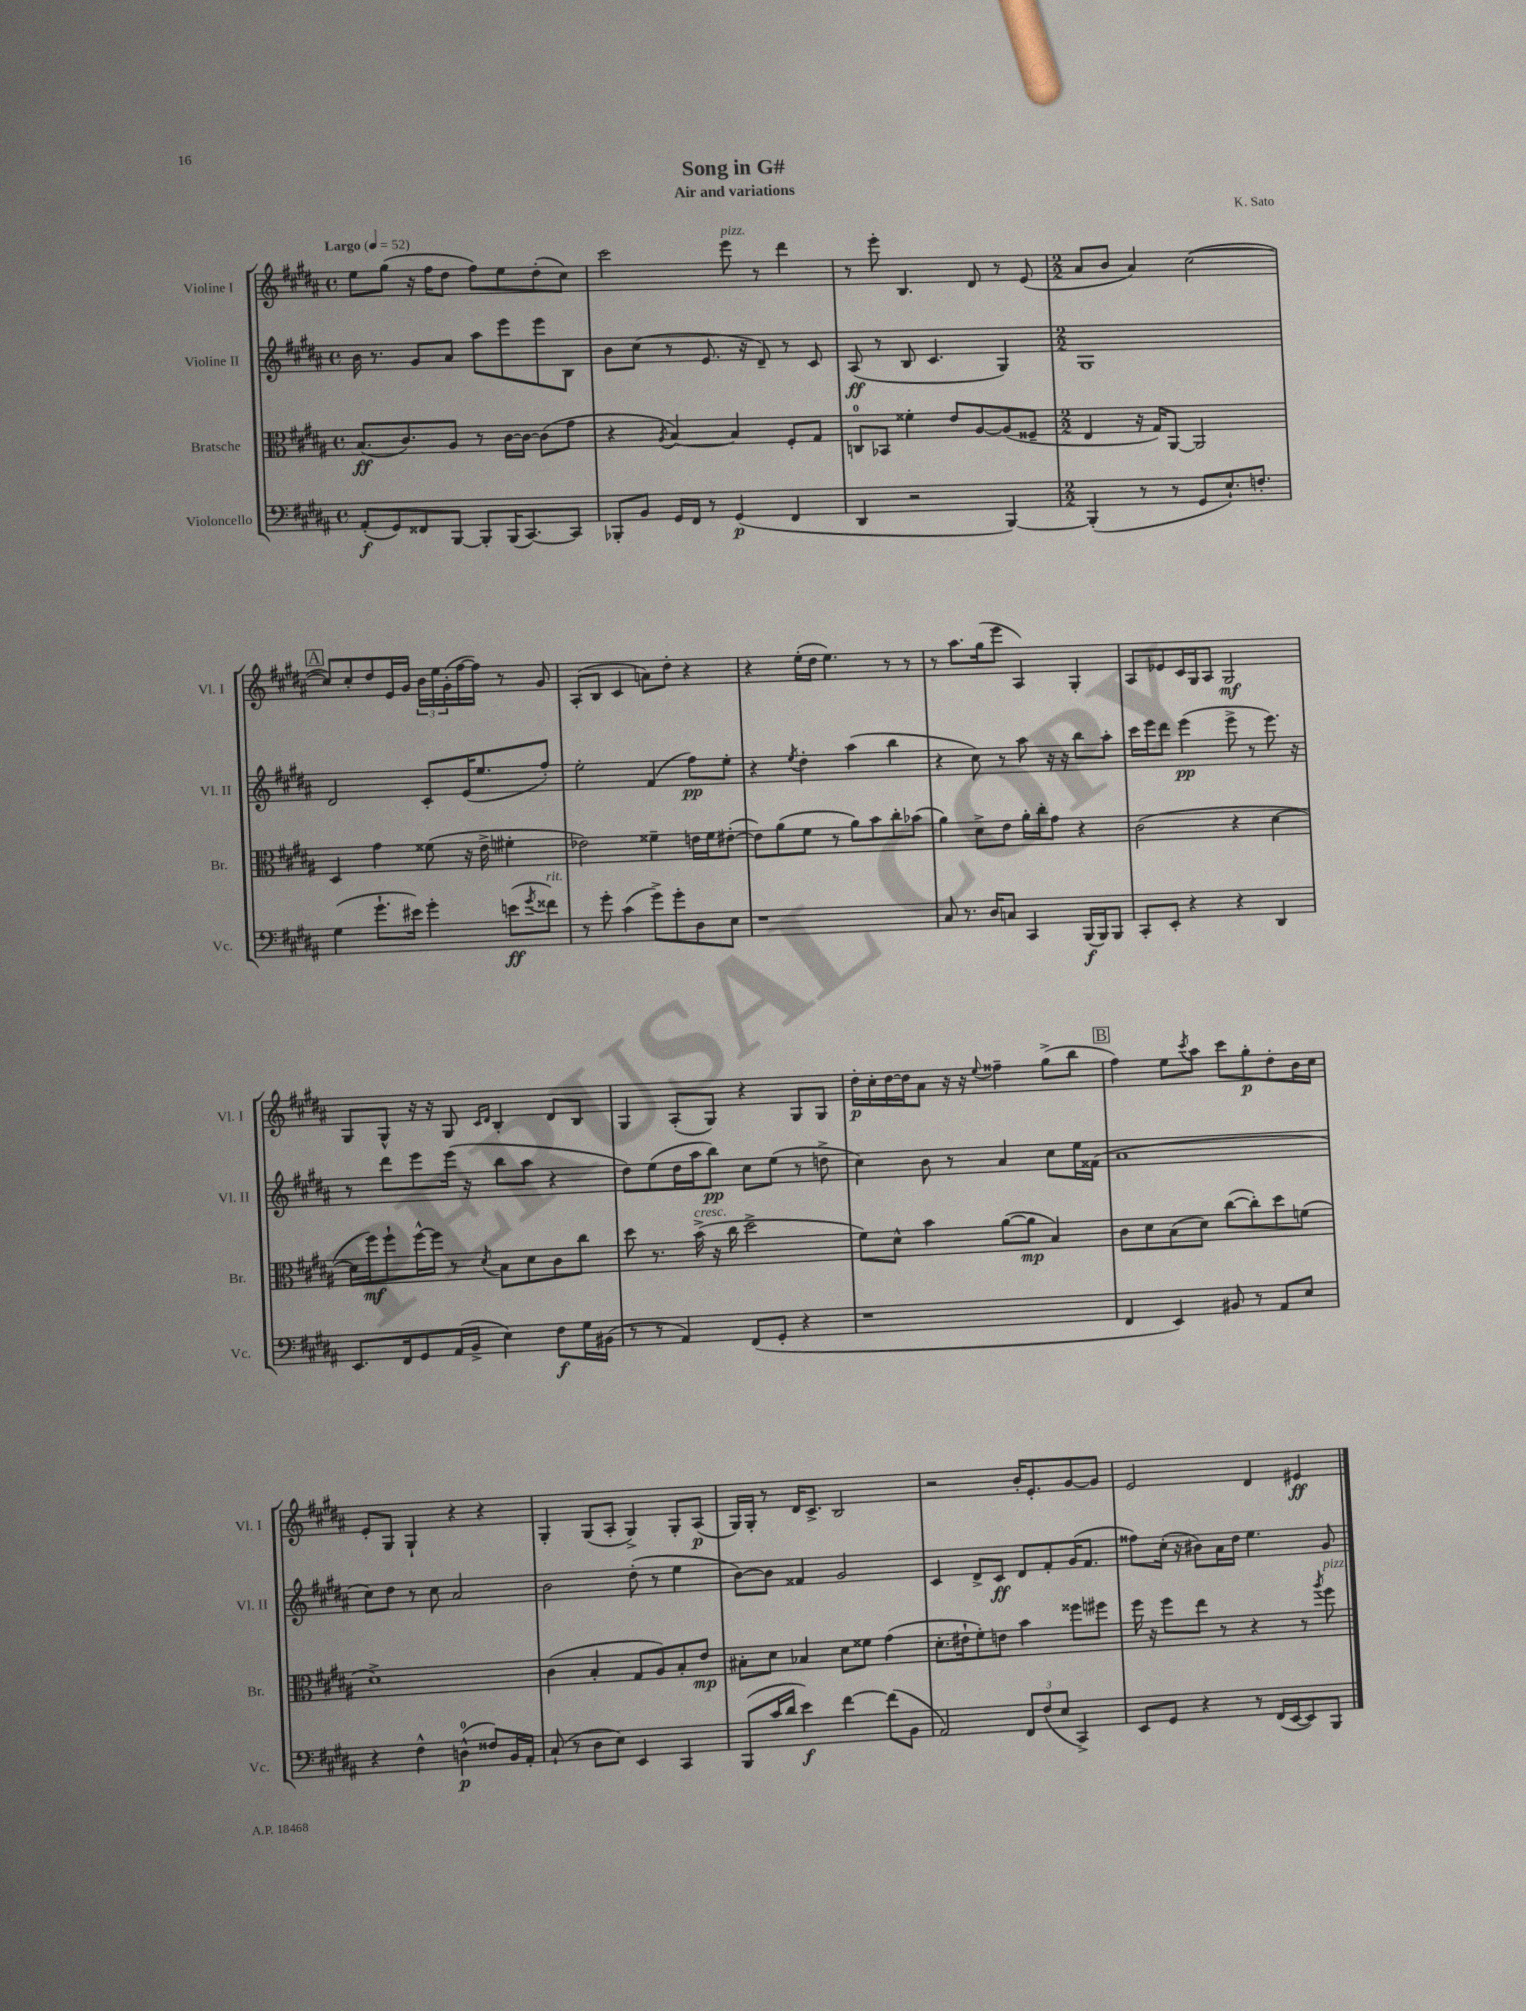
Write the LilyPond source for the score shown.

\header { title = "Song in G#" composer = "K. Sato" subtitle = "Air and variations" }
<<
\new StaffGroup <<
\new Staff = "s0" \with { instrumentName = "Violine I" shortInstrumentName = "Vl. I" } {
    \clef treble \key b \major \defaultTimeSignature \time 4/4 \tempo "Largo" 4 = 52
    e''8 gis''8( r16 fis''16 dis''8 fis''8) e''8 dis''8-.( cis''8) |
    cis'''2 e'''8^\markup { \italic "pizz." } r8 dis'''4 |
    r8 e'''8-. b4. dis'8 r8 e'8( |
    \numericTimeSignature \time 2/2 ais'8 b'8 ais'4) cis''2~( |
    \mark \markup { \box "A" } cis''8) cis''8-. dis''8 e'16 gis'16 \tuplet 3/2 { b'16 e''16 gis'16-.( } fis''16~ fis''16) r8 gis'8 |
    ais8-.( b8 cis'4 a'8) dis''8-. r4 |
    r4 e''16-.( dis''16 e''4.) r8 r8 |
    r8 ais''8. gis''16( e'''8 ais4) gis4-. |
    ais8 ees'8 cis'16 gis16 ais8 gis2\mf |
    gis8 gis8-^ r16 r16 gis8 \grace { cis'16 dis'16 } b4-. dis'8 b8 |
    gis4 ais8-.( gis8) r4 gis8 gis8 |
    dis''16-.\p cis''16-. dis''16~ dis''16 ais'8 r16 r16 \appoggiatura { e''8 } fisis''4-- gis''8->( b''8 |
    \mark \markup { \box "B" } fis''4) e''8 \acciaccatura { cis'''8 } ais''8 cis'''8 gis''8-.\p dis''8-. b'16 cis''16 |
    e'8-. gis8 gis4-! r4 r4 |
    gis4-. gis8( ais8-. gis4->) gis8-. ais8\p( |
    gis16) gis16-. r8 dis'16 cis'8.-> b2 |
    r2 b'16-. e'8.-. gis'8~ gis'8 |
    e'2 dis'4 eis'4\ff \bar "|." |
}
\new Staff = "s1" \with { instrumentName = "Violine II" shortInstrumentName = "Vl. II" } {
    \clef treble \key b \major \defaultTimeSignature \time 4/4
    b'16 r8. gis'8 ais'8 ais''8 e'''8 e'''8 b8 |
    b'8 cis''8( r8 e'8. r16 dis'8--) r8 cis'8 |
    ais8\ff( r8 b8 cis'4. gis4) |
    \numericTimeSignature \time 2/2 gis1 |
    \mark \markup { \box "A" } dis'2 cis'8-. e'16( e''8. fis''8-.) |
    e''2-. fis'4( fis''8\pp) e''8-. |
    r4 \acciaccatura { e''8 } dis''4-. ais''4( b''4 |
    r4 cis''8) r8 ais''8 r16 r16 b''8 ais''8-. |
    cis'''16 e'''16 dis'''8 e'''4\pp( e'''8-> r8 e'''8.) r16 |
    r8 dis'''8 e'''8 e'''16( r16 b''8 ais''8 r4 |
    dis''8) e''8( dis''16 ais''16 b''8\pp) cis''8 e''8( r8 d''8-> |
    cis''4) b'8 r8 ais'4 cis''8 e''16 fisis'16( |
    \mark \markup { \box "B" } ais'1 |
    cis''8) dis''8 r8 cis''8 ais'2 |
    b'2 dis''8-.( r8 e''4 |
    b'8~) b'8 fisis'4 gis'2 |
    cis'4 dis'8-> cis'8\ff dis'8 fis'8-. gis'16( fis'8. |
    fisis''8) cis''16-.( r16 bis'8) ais'16 dis''16 e''4. gis'8 \bar "|." |
}
\new Staff = "s2" \with { instrumentName = "Bratsche" shortInstrumentName = "Br." } {
    \clef alto \key b \major \defaultTimeSignature \time 4/4
    b8.\ff( cis'8.) ais8 r8 cis'16~ cis'16~ cis'8( gis'8 |
    r4 \acciaccatura { ais8 } b4~) b4 fis8-. gis8 |
    c8-0 bes,8 fisis'4-. e'8 ais8~ ais8( fisis8-- |
    \numericTimeSignature \time 2/2 e4 r16 gis16) ais,8~ ais,2 |
    \mark \markup { \box "A" } dis4 gis'4 fisis'8( r16 e'16-> fis'4-. |
    ees'2) fisis'4-- e'16 fisis'16 eis'8~-.( |
    eis'8) ais'8( fis'8 r8 ais'8) b'8 cis''8-. bes'8( |
    ais'4) dis'8-> e'8 ais'16-. cis''16-. gis'8 r4 |
    cis'2( r4 dis'4~ |
    dis'16 fis''16\mf) fis''8-! fis''16~-^ fis''16 r8 \acciaccatura { dis'8 } b8 dis'8 cis'8 cis''8 |
    dis''8 r8. b'16->^\markup { \italic "cresc." }( r16 cis''16 dis''2-> |
    fis'8) dis'8-^ b'4 ais'8~( ais'8\mp b4) |
    \mark \markup { \box "B" } cis'8 dis'8 b8( dis'8) cis''8~( cis''8-.) dis''8 f'8( |
    dis'1->) |
    cis'4( b4-. gis8 ais8) b8-. e'8\mp |
    bis8-. dis'8 bes4 dis'8 fisis'8 gis'4( |
    dis'8.-. eis'16-! fis'8-.) e'8 b'4 fisis''8 fis''8 |
    fis''16 r16 fis''8 e''8 r8 r4 r8 \acciaccatura { ais''8 } fis''8^\markup { \italic "pizz." } \bar "|." |
}
\new Staff = "s3" \with { instrumentName = "Violoncello" shortInstrumentName = "Vc." } {
    \clef bass \key b \major \defaultTimeSignature \time 4/4
    ais,8-.\f( gis,8) fisis,8 b,,8~ b,,8-. b,,16( cis,8.~) cis,8 |
    bes,,8-. b,8 gis,16 fis,16 r8 gis,4\p( fis,4 |
    dis,4 r2 b,,4~) |
    \numericTimeSignature \time 2/2 b,,4-.( r8 r8 gis,8 e8.-!) f8.-. |
    \mark \markup { \box "A" } gis4( gis'8.-! eis'16) gis'4-. e'8\ff( \acciaccatura { gis'8 } fisis'8^\markup { \italic "rit." }) |
    r8 gis'8-. cis'4( gis'8->) gis'8-. dis8 e8 |
    r1 |
    cis8 r8. dis16 c8 cis,4 b,,16\f( b,,16) b,,8 |
    cis,8-. e,8-. r4 r4 dis,4 |
    e,8. fis,16 gis,8 ais,16( b,16-> e4) fis8\f gis16 bis,16( |
    r8 r8 ais,4) fis,8( gis,8-. r4 |
    r1 |
    \mark \markup { \box "B" } fis,4 e,4) bis,8 r8 ais,8 e8 |
    r4 fis4-^ d4-0-^\p( fisis8) b,16 ais,16-. |
    cis8-!( r8 dis8 e8) e,4 cis,4 |
    b,,8( cis'16 dis'16 e'4\f) fis'4~ fis'8( b,8 |
    ais,2) \tuplet 3/2 { fis,8 fis8( e8 } cis,4->) |
    e,8 gis,8 r4 r8 fis,16( e,16~ e,8) b,,8 \bar "|." |
}
>>
>>
\layout { \context { \Score \remove "Bar_number_engraver" } }
